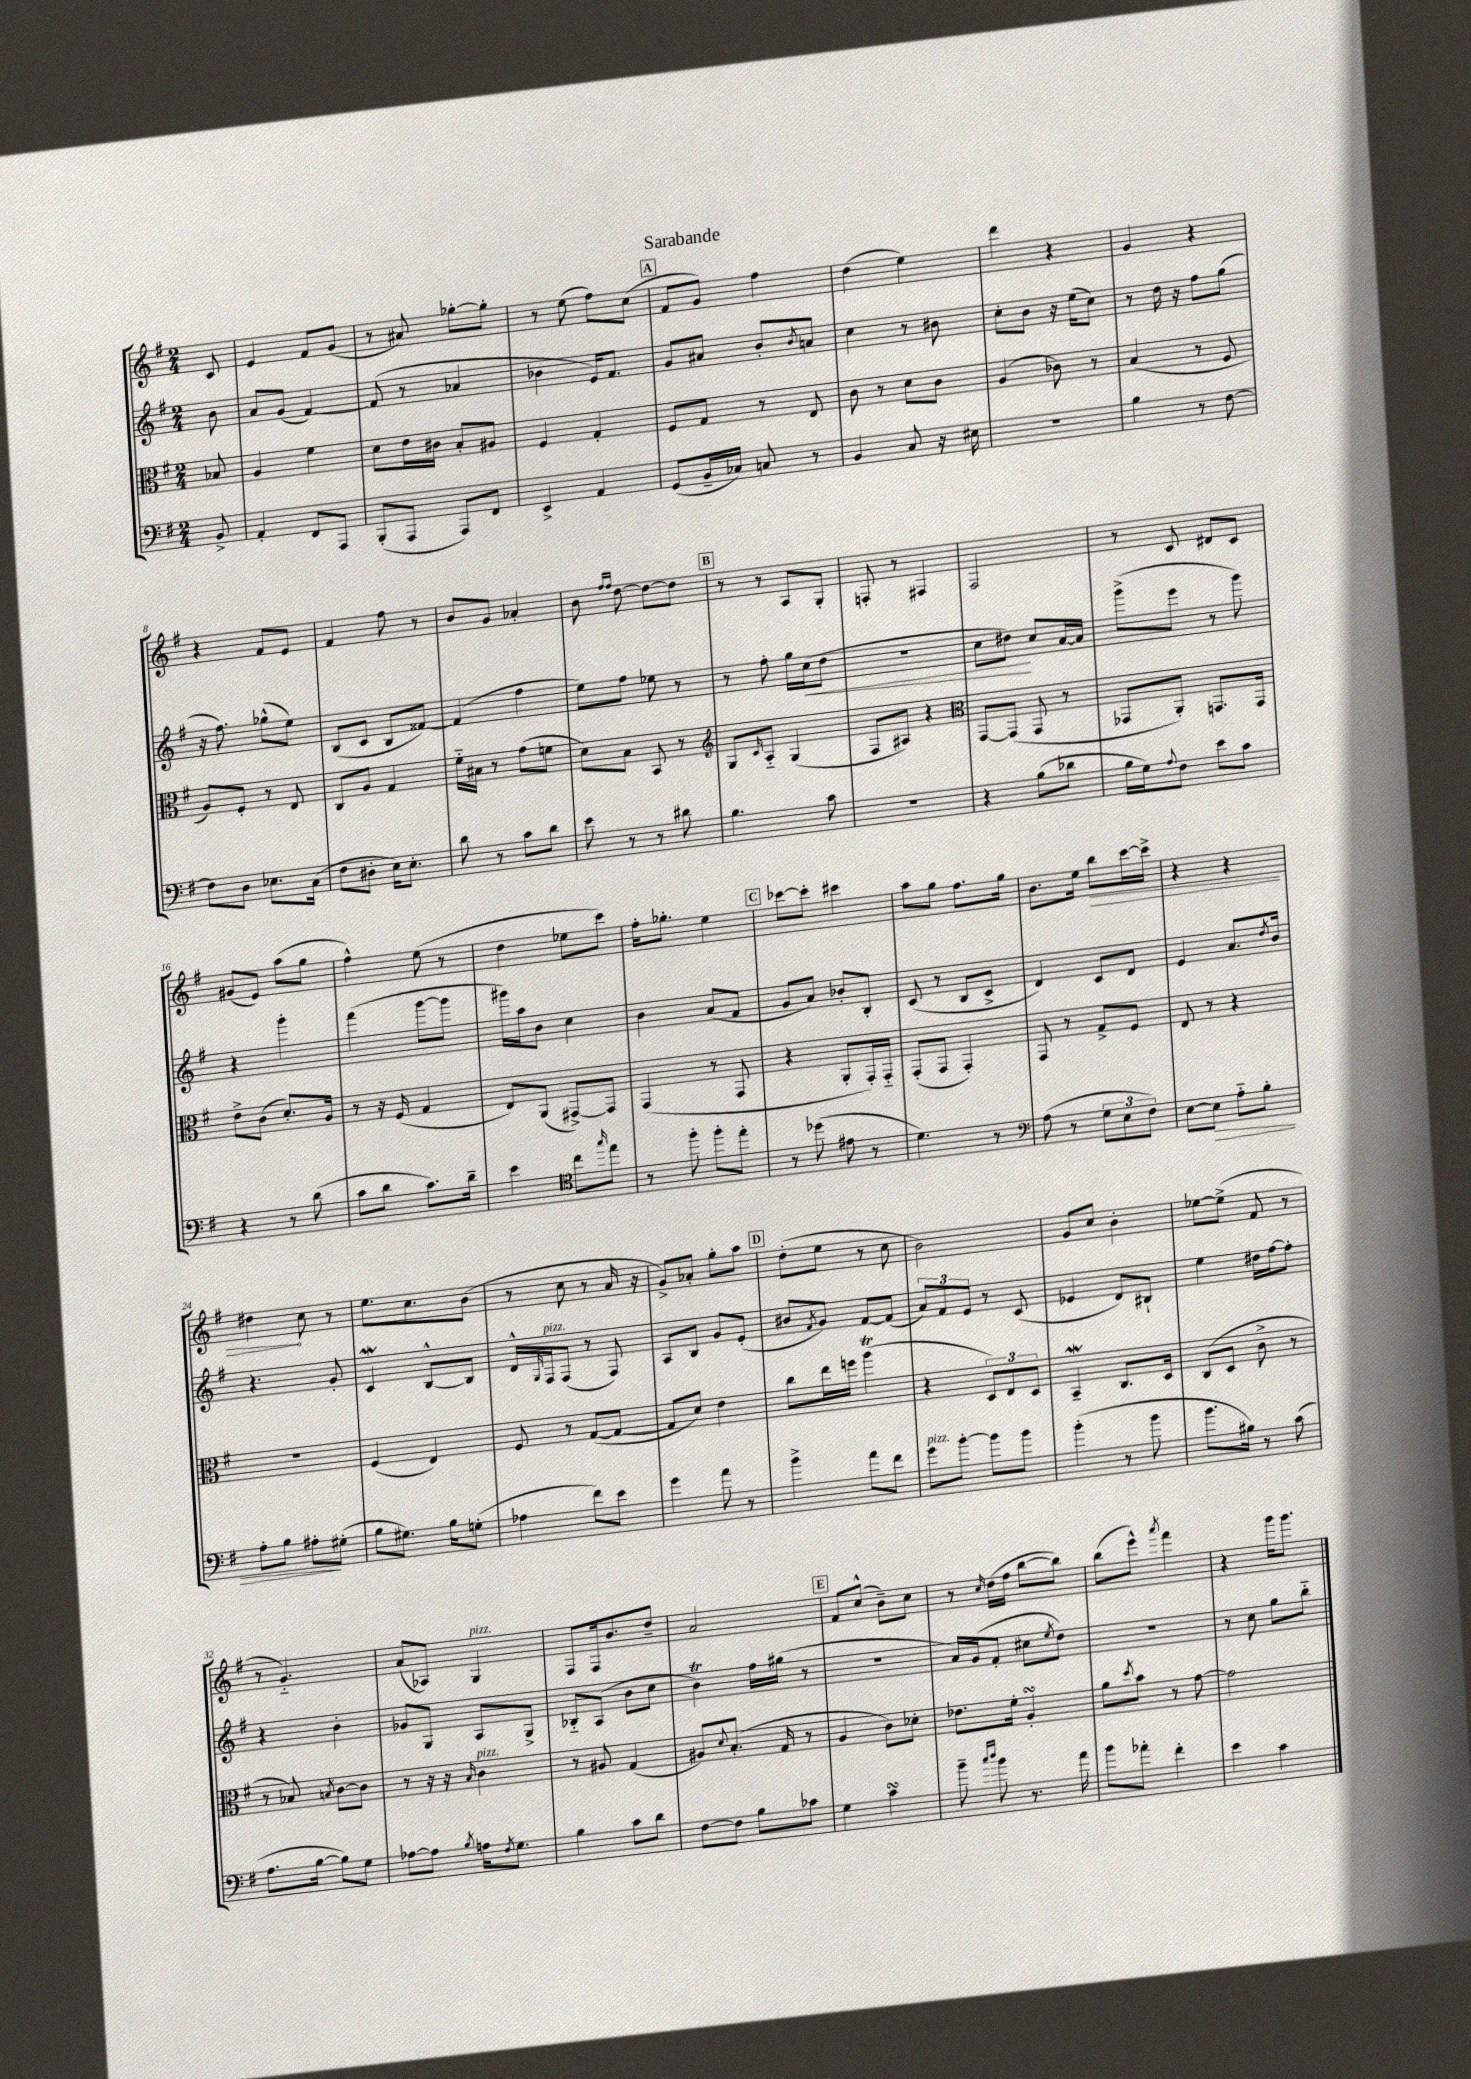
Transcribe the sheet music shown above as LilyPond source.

\header { title = "Sarabande" }
<<
\new StaffGroup <<
\new Staff = "s0" {
    \clef treble \key g \major \numericTimeSignature \time 2/4 \partial 8
    c'8 |
    e'4 fis'8 g'8( |
    r8 ais'8) ges''8~-. ges''8-. |
    r8 e''8( fis''8) c''8( |
    \mark \markup { \box "A" } fis'8 g'8) fis''4 |
    d''4( e''4) |
    d'''4 r4 |
    g'4 r4 |
    r4 fis'8 e'8 |
    fis'4 fis''8 r8 |
    b'8 g'8 aes'4-. |
    b'8 \grace { fis''16 fis''16 } d''8~ d''8~ d''8 |
    \mark \markup { \box "B" } r8 r8 a8 g8-. |
    f8-. r8 fis4 |
    fis2 |
    r8 c'8 dis'8 c'8 |
    gis'8( e'8) a''8( g''8 |
    fis''4-^) e''8( r8 |
    d''4 ees''8 c'''8) |
    fis''16-. ges''8.-. e''4 |
    \mark \markup { \box "C" } ces'''8~ ces'''8-. cis'''4 |
    a''8 g''8 fis''8. g''16 |
    b'8. e''16 \once \override Hairpin.circled-tip = ##t b''8\> c'''16~ c'''16-> |
    r4 r4 |
    dis''4\! c''8 r8 |
    e''8. c''8. b'8( |
    r8 c''8 r8 a'16 r16 |
    g'8->) aes'8-. g''8-. a''8 |
    \mark \markup { \box "D" } d''8-.( e''8 r8 c''8 |
    b'2) |
    g'8 c''8 b'4-. |
    ees''8~ ees''8->( fis'8 r8 |
    r8 g'4.-_) |
    a'8( aes8) g4^\markup { \italic "pizz." } |
    fis8 fis16 b'8. d''8-- |
    a'2 |
    \mark \markup { \box "E" } fis'8 c''8-^( b'8--) c''8 |
    r8 \grace { c''16 } d''16( fis''16 b''8~ b''8) |
    b''8( e'''8-^) \acciaccatura { a'''8 } fis'''4 |
    r4 g'''16 g'''8. \bar "|." |
}
\new Staff = "s1" {
    \clef treble \key g \major \numericTimeSignature \time 2/4 \partial 8
    b'8 |
    a'8 g'8( fis'4~) |
    fis'8( r8 aes'4 |
    bes'4 e'16) fis'8. |
    \mark \markup { \box "A" } g'8 ais'8 b'8-. \acciaccatura { b'8 } a'8 |
    c''4 r8 bis'8 |
    c''8-. b'8 r16 e''16( c''8) |
    r8 d''16 r16 fis''8 g''8( |
    r16 fis''8.) ges''8-^( e''8) |
    b8( c'8 b8 fisis'8~) |
    fisis'4( fis''4 |
    e''8) fis''8 ees''8 r8 |
    \mark \markup { \box "B" } r8 fis''8-. g''16 c''16\<( d''8 |
    R2 |
    c''8 dis''8\!) c''8 a'16~ a'16 |
    g'''8->( e'''8 r8 g'''8) |
    r4 g'''4-. |
    fis'''4( g'''8~ g'''8 |
    gis'''16) a''16 b'8 c''4 |
    b'4 a'8( fis'8 |
    \mark \markup { \box "C" } g'8 a'8) bes'8-. b8-. |
    c'8( r8 b8 c'8-> |
    d'4) c'8 d'8 |
    e'4 a'8. \acciaccatura { d''8 } b'16 |
    r4. g'8-. |
    c'4\mordent b8~-^ b8 |
    d'16-^ \grace { g16 } fis16^\markup { \italic "pizz." } fis8( r8 fis8) |
    a8 b8 g'8 e'8-.( |
    \mark \markup { \box "D" } bis'8 \acciaccatura { fis'8 } g'8) fis'8~ fis'8( |
    \tuplet 3/2 { a'8) fis'8 e'8 } r8 c'8( |
    ees'4 d'8) bis8-! |
    e''4 dis''16 fis''16~ fis''8-. |
    r4 b'4-. |
    ges'8 g8 a8 g8-> |
    bes8-_ a8( b'8 c''8 |
    b'4\trill) fis''16 gis''16( r8 |
    \mark \markup { \box "E" } R2 |
    a'16) g'16( fis'8-. cis''8 \acciaccatura { e''8 } d''8) |
    r2 |
    r8 c''8 g''8 b''8-_ \bar "|." |
}
\new Staff = "s2" {
    \clef alto \key g \major \numericTimeSignature \time 2/4 \partial 8
    bes8 |
    a4 fis'4 |
    d'8 e'16 cis'16 b8-. ais8 |
    fis4 g4-. |
    \mark \markup { \box "A" } fis8 g8 r8 e8 |
    c'8 r8 d'8 c'8 |
    a4( ces'8) r8 |
    b4( r8 fis8 |
    a8) fis8-. r8 e8 |
    c8 a8 g4 |
    fis'16-_ bis16 r8 g'8( f'8 |
    d'8) b8 b,8 r8 |
    \mark \markup { \box "B" } \clef treble g8 \grace { c'16 } a8-_ g4( |
    fis8 ais8) r4 |
    \clef alto g,8~ g,8( g,8 r8 |
    ges,8 a,8-.) g,8. g,16 |
    e'8-> c'8( d'8.-.) a16 |
    r8 r16 fis16( g4 |
    e8) a,8( gis,8~->) gis,8 |
    g,4( r8 g,8 |
    \mark \markup { \box "C" } r4 a,8-. g,16-.) g,16-_ |
    g,8-.( g,8 g,4-.) |
    g,8 r8 g8-> fis8 |
    e8 r8 r4 |
    R2 |
    fis4( e4) |
    fis8 r8 g8~( g8~ |
    g8 d'8) e'4 |
    \mark \markup { \box "D" } c''8 e''16 f''16 a''4\trill( |
    r4 \tuplet 3/2 { d8) e8 d8 } |
    b,4--\mordent c8. d16 |
    c8( d8 c'8-> r8 |
    r8 bes8) \acciaccatura { b8 } c'8~ c'8 |
    r8 r16 r16 \grace { b16 } c'4^\markup { \italic "pizz." } |
    r8 ais8 g4( |
    ais8) \appoggiatura { d'8 } b8.-.( g16 r8 |
    \mark \markup { \box "E" } a4 c'8) des'8-. |
    ees'8. fis'16-. a4-.\turn |
    a'8 \acciaccatura { d''8 } b'8 r8 g'8~ |
    g'2 \bar "|." |
}
\new Staff = "s3" {
    \clef bass \key g \major \numericTimeSignature \time 2/4 \partial 8
    b,8-> |
    a,4-. fis,8 a,,8 |
    b,,8-.( a,,8 a,,8) fis,8 |
    e,4-> a,4 |
    \mark \markup { \box "A" } g,8( b,16-- ces16) c8 r8 |
    b,4 c8 r16 eis16 |
    r2 |
    b4 r8 fis8~ |
    fis8 d8 ees8. c16( |
    fis8 dis8-. e16) e8.-. |
    d'8 r8 c'8 d'8 |
    e'8 r8 r8 dis'8 |
    \mark \markup { \box "B" } b4. c'8 |
    R2 |
    r4 b8( des'8 |
    b16 g16) \appoggiatura { a8 } fis8 e'8 c'8 |
    r4 r8 d'8( |
    c'8 d'8 c'8.) d'16-- |
    e'4 \clef tenor c''8 \grace { g''16 } e''8 |
    r8 fis''8-. fis''8-. e''8-. |
    \mark \markup { \box "C" } r8 des''8( eis'8 r8 |
    d'4.) r8 |
    \clef bass a8( r8 \tuplet 3/2 { g8 e8 fis8) } |
    e8~ e8\> a8-_ b8-. |
    a8-. b8 ais8-.\! gis8-.( |
    b8 gis8.) b16 g8-.( |
    aes4 fis'8) e'8 |
    g'4 a'8 r8 |
    \mark \markup { \box "D" } b'4-> a'8 fis'8 |
    g'8^\markup { \italic "pizz." } b'8~-. b'8 b'8 |
    b'4-.( r8 b'8 |
    b'8. bis16) r8 c'8( |
    a8. b16~ b8) g8 |
    aes8~ aes8 \acciaccatura { b8 } a16 \acciaccatura { fis8 } g8. |
    b4 c'8 d'8 |
    fis8~ fis8 b8 ces'8 |
    \mark \markup { \box "E" } g4 c'4\turn |
    b'8-- \grace { c''16 d''16 } b'8 r8. a'16 |
    b'8 aes'8-. fis'4-. |
    e'4 c'4 \bar "|." |
}
>>
>>
